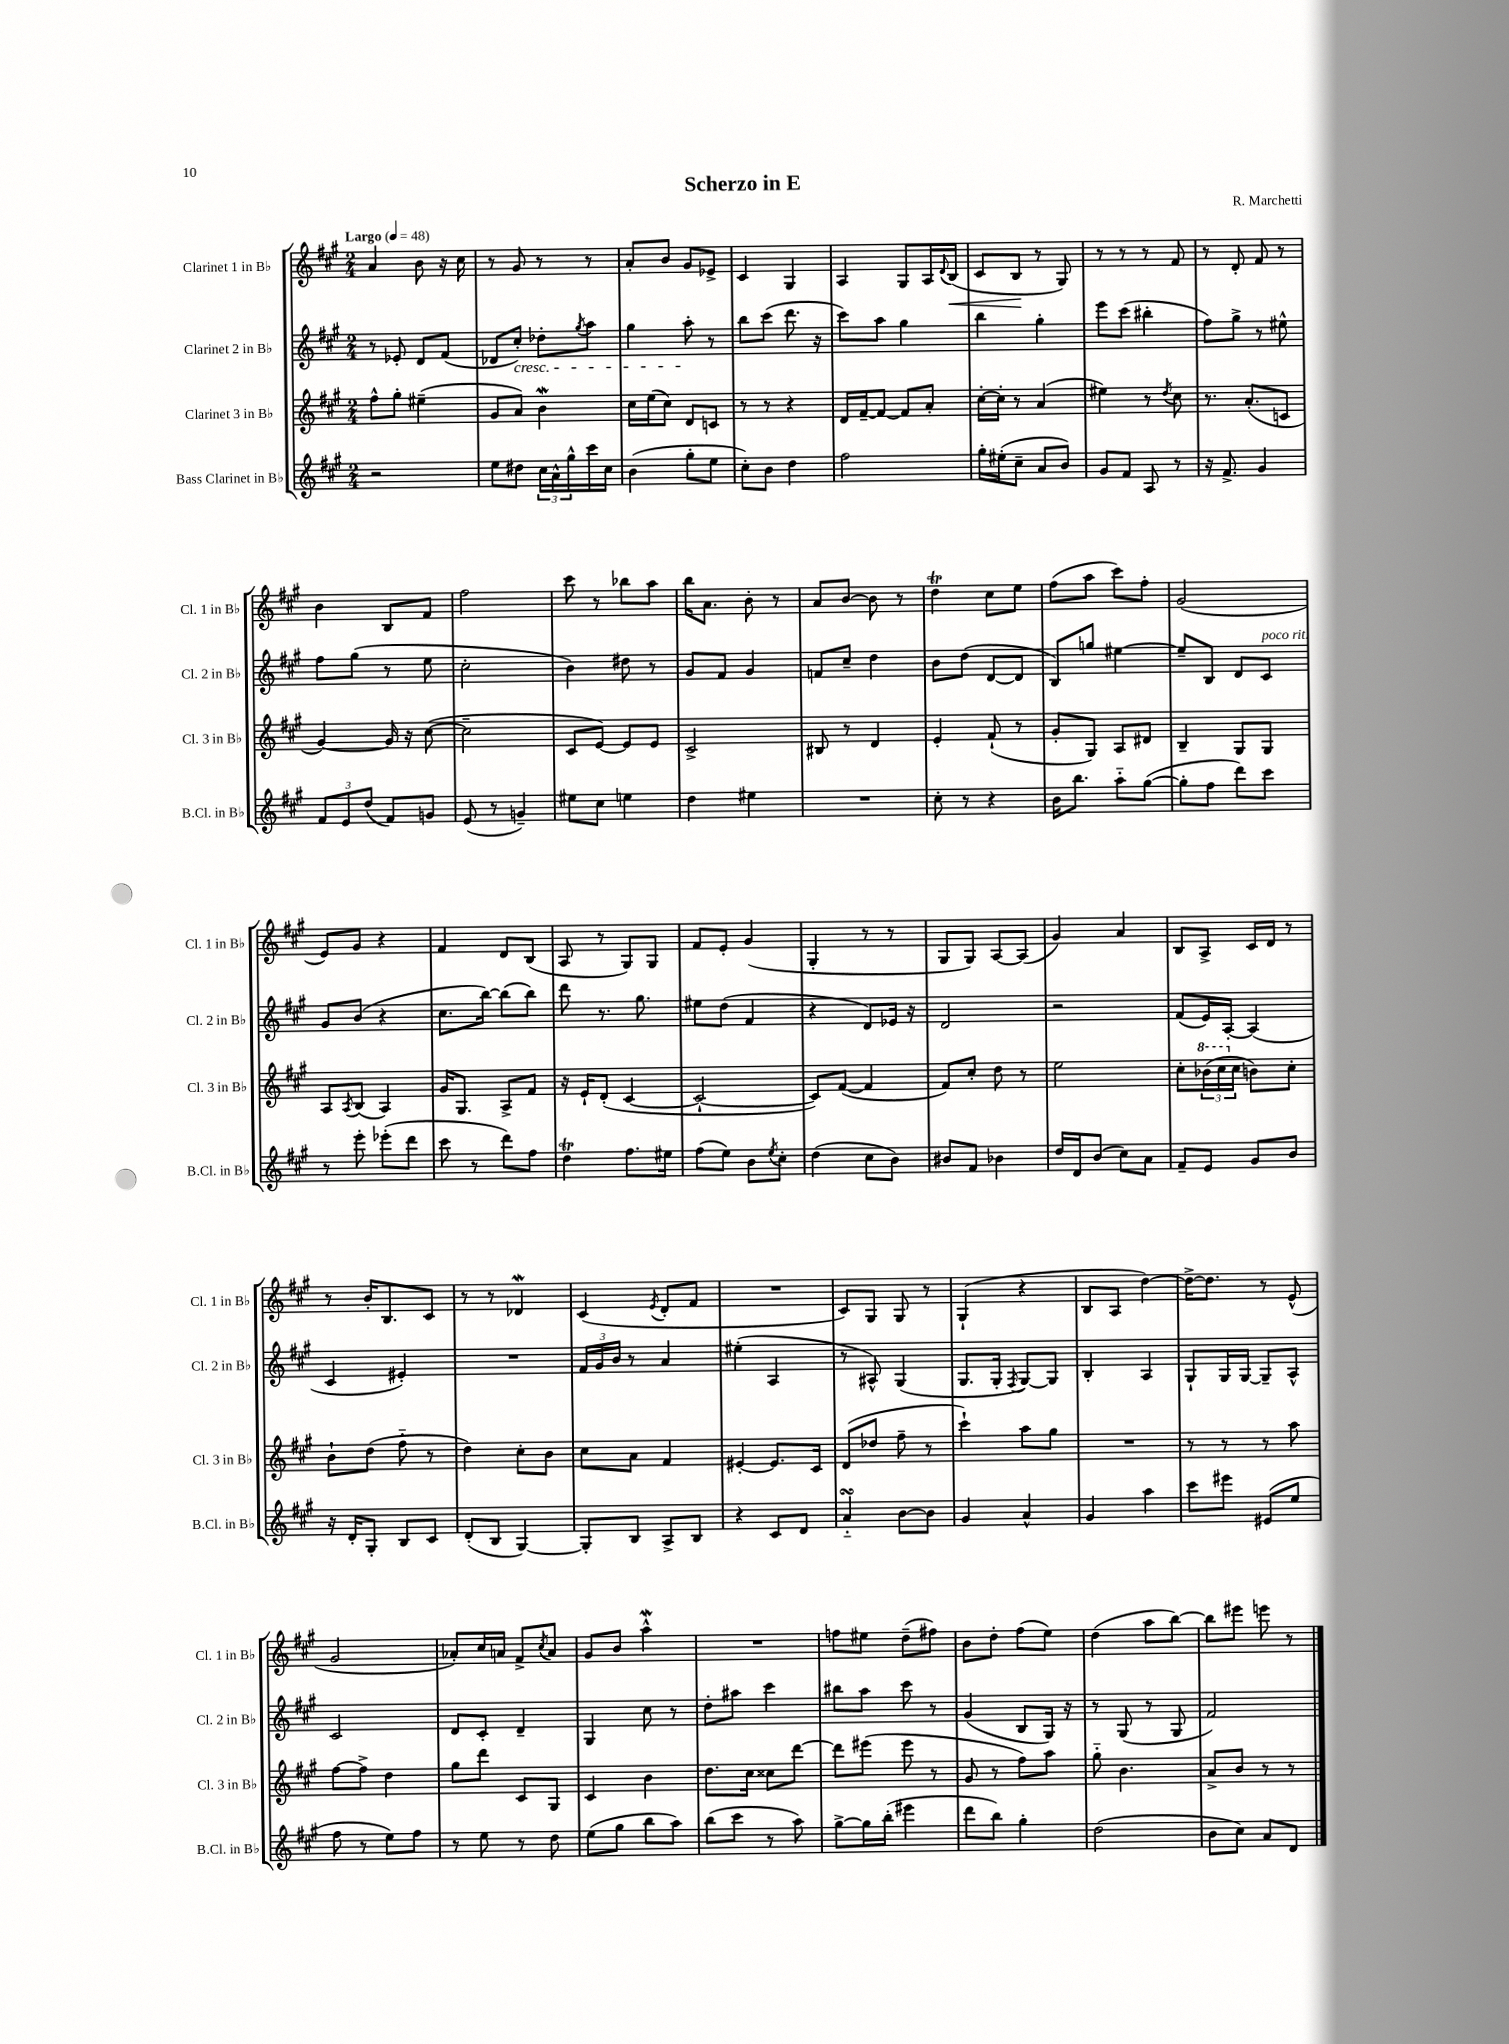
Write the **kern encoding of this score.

**kern	**kern	**kern	**kern
*staff4	*staff3	*staff2	*staff1
*clefG2	*clefG2	*clefG2	*clefG2
*k[f#c#g#]	*k[f#c#g#]	*k[f#c#g#]	*k[f#c#g#]
*M2/4	*M2/4	*M2/4	*M2/4
*MM48	*MM48	*MM48	*MM48
2r	8ff#^^	8r	4a
.	8gg#'	8e-'	.
.	(4ee#~	8d	8b
.	.	(8f#	16r
.	.	.	16cc#
=	=	=	=
8ee	8g#	8d-	8r
8dd#	8a)	8cc#')	8g#
24cc#	4b	8dd-'	8r
24a^^	.	.	.
24gg#^^	.	.	.
.	.	8qgg#	.
16ccc#	.	8aa	8r
16cc#	.	.	.
=	=	=	=
(4b	16cc#	4gg#	8a'
.	(16ee	.	.
.	8cc#)	.	8b
8gg#'	8d	8aa'	8g#
8ee	8c	8r	8e-^
=	=	=	=
8cc#')	8r	8bb	4c#
8b	8r	(8ccc#	.
4dd	4r	8.ddd	4G#
.	.	16r	.
=	=	=	=
2ff#	16d	8ccc#)	4A
.	[16f#~	.	.
.	8f#_	8aa	.
.	8f#]	4gg#	8G#
.	8a'	.	16A
.	.	.	8qqd
.	.	.	(16B
=	=	=	=
16gg#'	[16cc#'	4bb	8c#
(16ee#'	16cc#']	.	.
8cc#~	8r	.	8B
8a	(4a	4gg#'	8r
8b)	.	.	8G#)
=	=	=	=
8g#	4ee#)	8eee	8r
8f#	.	(8ccc#	8r
8A	8r	4bb#'	8r
.	8qdd	.	.
8r	8cc#	.	8f#
=	=	=	=
16r	8.r	8ff#)	8r
8.f#^	.	.	.
.	.	8gg#^	8d'
.	(8.a'	.	.
4g#	.	8r	8f#
.	8c	8ee#^^	8r
=	=	=	=
12f#	[4g#)	8ff#	4b
12e	.	.	.
.	.	(8gg#	.
(12dd	.	.	.
8f#)	16g#]	8r	8B
.	16r	.	.
8g	([8cc#	8ee	8f#
=	=	=	=
(8e	2cc#~]	2cc#'	2ff#
8r	.	.	.
4g~)	.	.	.
=	=	=	=
8ee#	8c#	4b)	8ccc#
8cc#	[8e)	.	8r
4ee	8e]	8dd#	8bb-
.	8e	8r	8aa
=	=	=	=
4dd	2c#^	8g#	16bb
.	.	.	8.a
.	.	8f#	.
4ee#	.	4g#	8b'
.	.	.	8r
=	=	=	=
2r	8B#	8f	8a
.	8r	8cc#~	[8b
.	4d	4dd	8b]
.	.	.	8r
=	=	=	=
8cc#'	4e'	8b	4dd
8r	.	(8dd	.
4r	(8f#`	[8d	8cc#
.	8r	8d]	8ee
=	=	=	=
16b	8g#'	8B)	(8ff#
8.bb	.	.	.
.	8G#)	8gg	8aa
8aa'~	8A	[4ee#	8ccc#)
([8gg#	8d#	.	8ff#'
=	=	=	=
8gg#']	4B~	8ee#~]	(2g#
8ff#	.	8B	.
8ddd)	8G#	8d	.
8ccc#	8G#	8c#	.
=	=	=	=
8r	8A	8g#	8e)
.	8qA	.	.
8eee'	(8B	(8b	8g#
(8eee-'	4A)	4r	4r
8ddd	.	.	.
=	=	=	=
8ccc#	16g#	8.cc#	4f#
.	8.G#	.	.
8r	.	.	.
.	.	[16bb)	.
8ddd)	8A^	(8bb]	8d
8ff#	8f#	8bb)	(8B
=	=	=	=
4dd	16r	8ddd	8A
.	16e`	.	.
.	(8d'	8.r	8r
8.ff#	[4c#	.	8G#)
.	.	8.gg#	.
.	.	.	8G#
16ee#	.	.	.
=	=	=	=
(8ff#	2c#`_	8ee#	8f#
8ee)	.	(8dd	8e'
8b	.	4f#	(4g#
8qee	.	.	.
8cc#'	.	.	.
=	=	=	=
(4dd	8c#])	4r	4G#'
.	([8f#	.	.
8cc#	4f#]	8d)	8r
8b)	.	16e-	8r
.	.	16r	.
=	=	=	=
8b#	8f#)	2d	8G#
8f#	8cc#'	.	8G#)
4b-	8dd	.	[8A
.	8r	.	(8A]
=	=	=	=
16dd	2ee	2r	4g#)
16d	.	.	.
(8b	.	.	.
8cc#)	.	.	4a
8a	.	.	.
=	=	=	=
8f#~	8cc#'	(8f#	8B
8e	(24bb-	16e)	8A^
.	24ccc#	.	.
.	.	[16A'	.
.	24cc#	.	.
8g#	8b)	(4A]	16c#
.	.	.	16d
8b	8cc#'	.	8r
=	=	=	=
16r	8b`	4c#	8r
16d'	.	.	.
8G#'	(8dd	.	16b'
.	.	.	8.B
8B	8ff#'~	4e#')	.
8c#	8r	.	8c#
=	=	=	=
(8d'	4dd)	2r	8r
8B	.	.	8r
[4G#)	8cc#'	.	4d-
.	8b	.	.
=	=	=	=
8G#']	8cc#	24f#	(4c#
.	.	24g#	.
.	.	24b	.
8B	8a	8r	.
.	.	.	8qe
8A^	4f#	4a	8d'
8B	.	.	8f#
=	=	=	=
4r	[4e#'	(4ee#'	2r
8c#	8.e#]	4A	.
8d	.	.	.
.	16c#	.	.
=	=	=	=
4a'~	(8d	8r	8c#)
.	8dd-	8A#^^)	8G#
[8b	8ff#~	(4G#	8G#
8b]	8r	.	8r
=	=	=	=
4g#	4ccc#`)	8.G#	(4G#`
.	.	16G#'	.
.	.	8qF#	.
4a^^	8aa	[8G#)	4r
.	8gg#	8G#]	.
=	=	=	=
4g#	2r	4B'	8B
.	.	.	8A
4aa	.	4A	[4dd)
=	=	=	=
8ccc#	8r	8G#`	16dd^_
.	.	.	8.dd]
8eee#	8r	16G#	.
.	.	[16G#	.
(8e#	8r	8G#~]	8r
8ee	8aa	8A^^	(8e^^
=	=	=	=
8ff#	[8ff#	2c#	2g#
8r	8ff#^]	.	.
8ee)	4dd	.	.
8ff#	.	.	.
=	=	=	=
8r	8gg#	8d	8a-')
8ee	8ddd	8c#'	16cc#
.	.	.	16a
8r	8c#	4d~	8f#^
.	.	.	8qcc#
8dd	8G#	.	8a
=	=	=	=
(8ee	4c#	4G#	8g#
8gg#	.	.	8b
8bb	4b	8cc#	4aa^^
8aa)	.	8r	.
=	=	=	=
(8bb	8.dd	8dd'	2r
8ccc#	.	8aa#	.
.	16cc#	.	.
8r	8cc##	4ccc#	.
8aa)	[8ddd	.	.
=	=	=	=
[8gg#^	8ddd]	8bb#	8ff
16gg#]	(8eee#	8aa	8ee#
(16bb'	.	.	.
4eee#	8eee#	8ccc#	(8dd~
.	8r	8r	8ff#)
=	=	=	=
8ddd	8g#	(4g#	8b
8bb)	8r	.	8dd'
4gg#'	8ff#)	8B	(8ff#
.	8aa	16G#)	8ee)
.	.	16r	.
=	=	=	=
(2dd	8gg#'~	8r	(4dd
.	4.b	(8G#	.
.	.	8r	8aa
.	.	8G#	[8bb)
=	=	=	=
8b	8a^	2f#)	8bb]
8cc#)	8b	.	8eee#
8a	8r	.	8eee
8d	8r	.	8r
==	==	==	==
*-	*-	*-	*-
